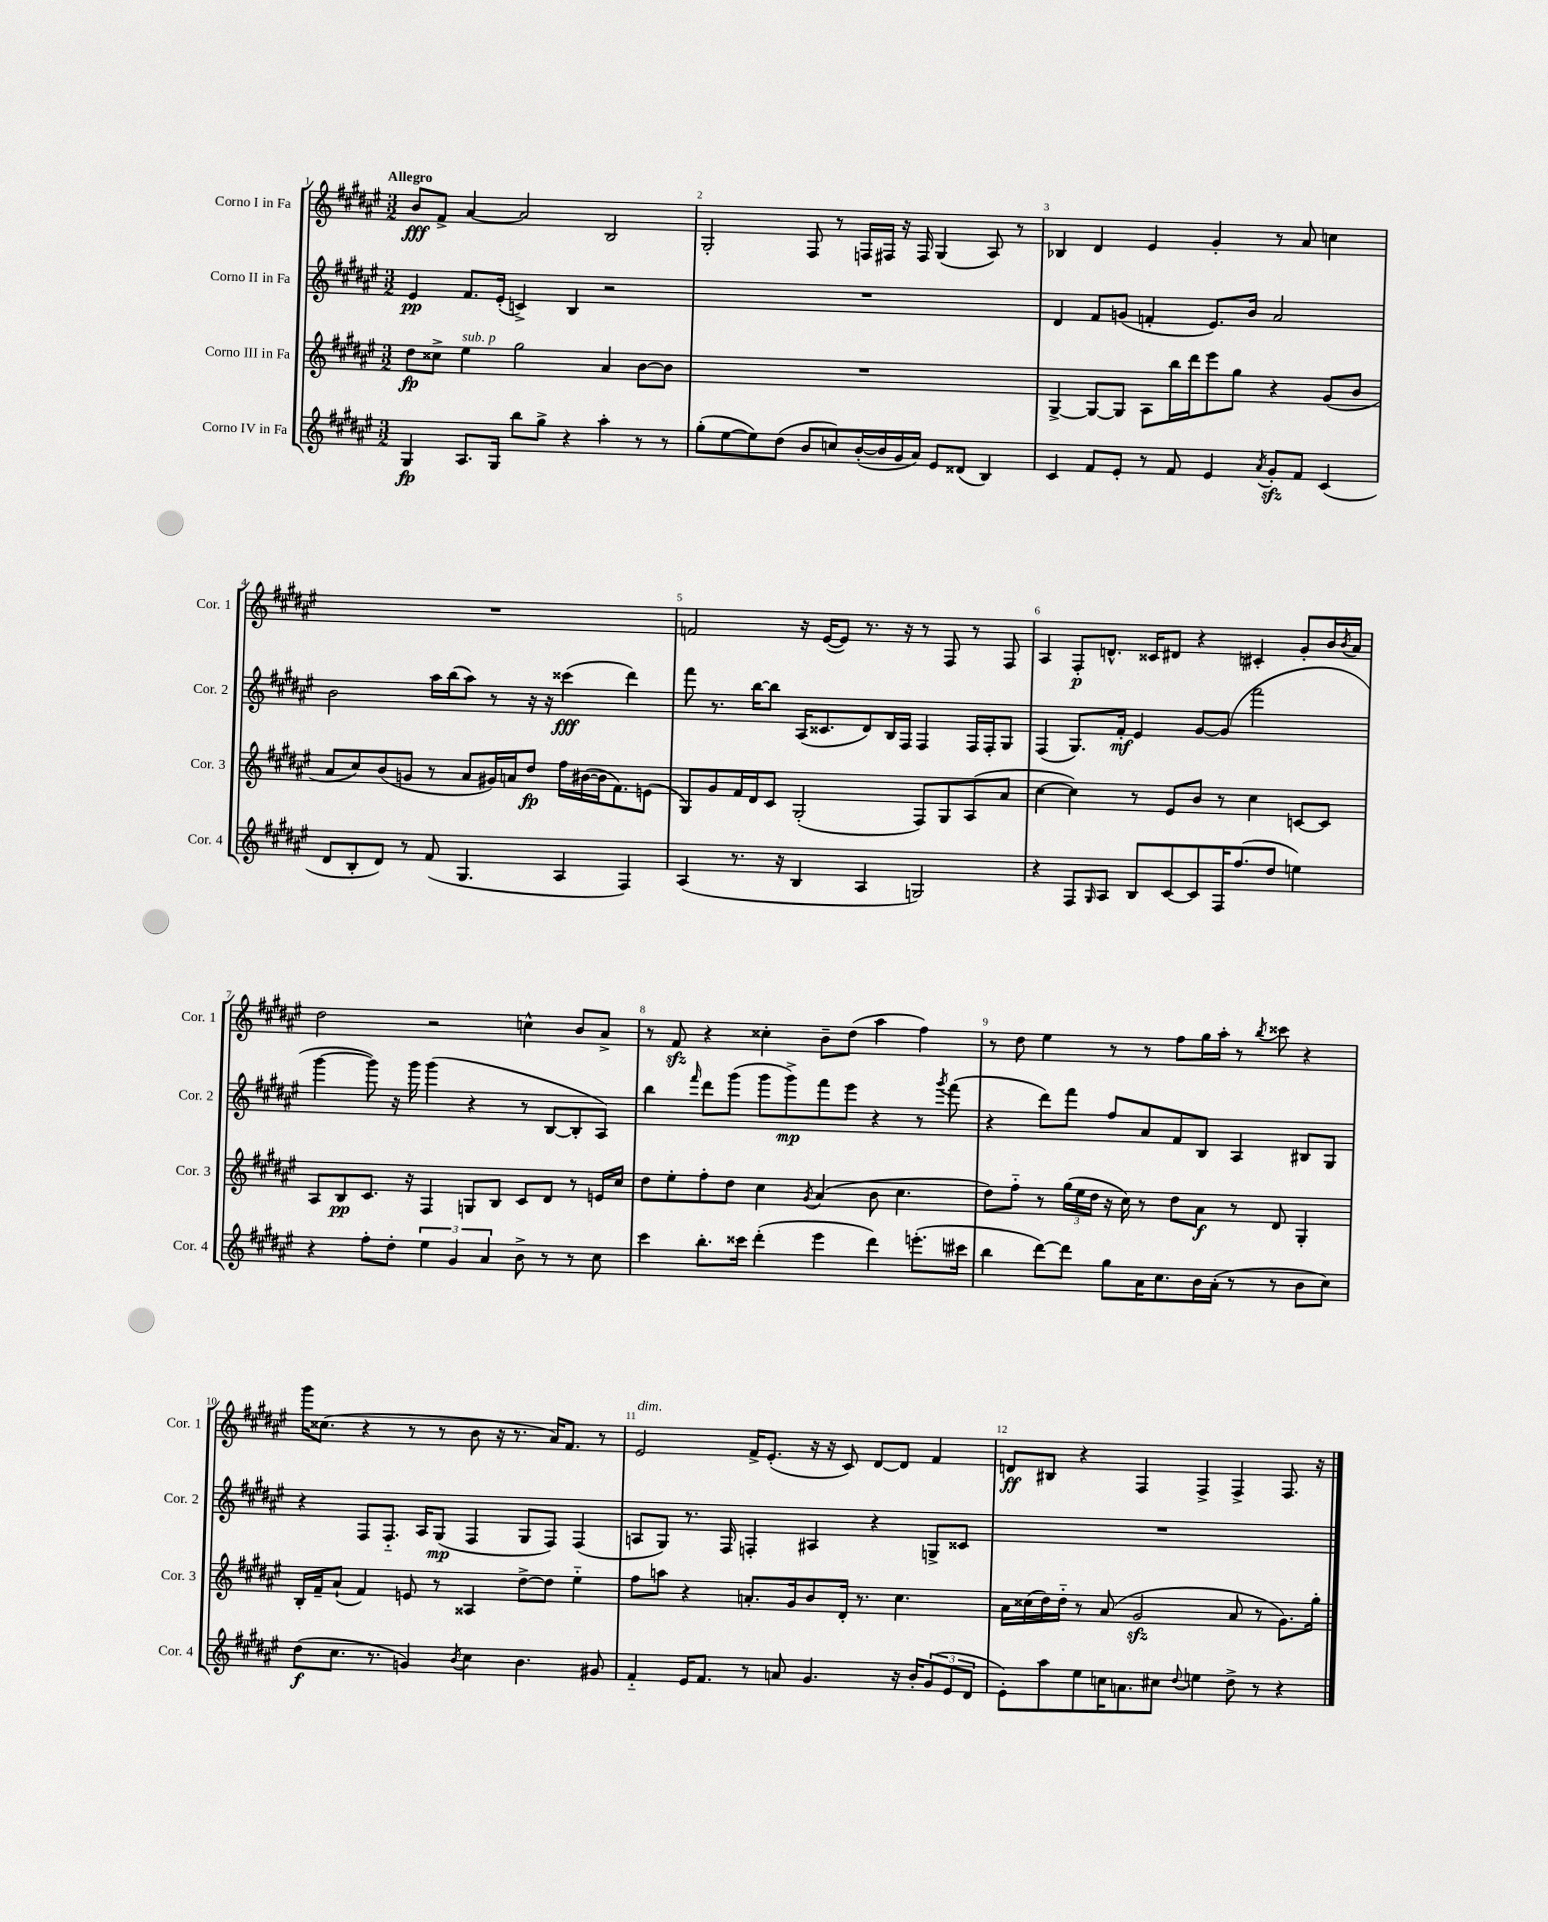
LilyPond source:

<<
\new StaffGroup <<
\new Staff = "s0" \with { instrumentName = "Corno I in Fa" shortInstrumentName = "Cor. 1" } {
    \clef treble \key fis \major \numericTimeSignature \time 3/2 \tempo "Allegro"
    b'8\fff fis'8-> ais'4~ ais'2 b2 |
    gis2-. fis8 r8 f16 fis16 r16 fis16 gis4( ais8) r8 |
    bes4 dis'4 eis'4 gis'4-. r8 ais'8 c''4 |
    R1. |
    f'2 r16 eis'16~( eis'8) r8. r16 r8 fis8 r8 fis8 |
    ais4 fis8-.\p d'8.-^ cisis'16 dis'8 r4 cis'4-. gis'8-. b'16 \acciaccatura { b'8 } ais'16 |
    dis''2 r2 c''4-^ b'8 ais'8-> |
    r8 fis'8\sfz r4 cisis''4-. b'8-- dis''8( ais''4 fis''4) |
    r8 dis''8 eis''4 r8 r8 fis''8 gis''16 ais''16-. r8 \acciaccatura { b''8 } cisis'''8 r4 |
    gis'''16 cisis''8.( r4 r8 r8 b'8 r16 r8. ais'16) fis'8. r8 |
    eis'2^\markup { \italic "dim." } fis'16-> eis'8.-.( r16 r16 cis'8) dis'8~ dis'8 fis'4 |
    d'8\ff bis8 r4 fis4 fis4-> fis4-> fis8. r16 \bar "|." |
}
\new Staff = "s1" \with { instrumentName = "Corno II in Fa" shortInstrumentName = "Cor. 2" } {
    \clef treble \key fis \major \numericTimeSignature \time 3/2
    eis'4\pp fis'8. eis'16-.( c'4->) b4 r2 |
    R1. |
    dis'4 fis'8 g'8( f'4-. eis'8.) b'16 ais'2 |
    b'2 ais''16 b''16( ais''8) r8 r16 r16 cisis'''4\fff( dis'''4) |
    fis'''8 r8. b''16~ b''8 ais16( cisis'8. dis'8) b16 fis16 fis4 fis16 fis16-. gis8 |
    fis4( gis8.) fis'16-.\mf eis'4 gis'8~ gis'8( fis'''2 |
    gis'''4~ gis'''8) r16 gis'''16 gis'''4( r4 r8 b8~ b8-. ais8) |
    b''4 \grace { fis'''16 } dis'''8 gis'''8( gis'''8 gis'''8->\mp) fis'''8 eis'''8 r4 r8 \acciaccatura { gis'''8 } fis'''8( |
    r4 dis'''8) fis'''8 fis''8 ais'8 fis'8 b8 ais4 bis8 gis8 |
    r4 fis8 fis8.-_ ais16 gis8\mp( fis4 gis8 fis8) fis4( |
    a8 gis8) r8. fis16 f4-. ais4 r4 g8-> cisis'8 |
    R1. \bar "|." |
}
\new Staff = "s2" \with { instrumentName = "Corno III in Fa" shortInstrumentName = "Cor. 3" } {
    \clef treble \key fis \major \numericTimeSignature \time 3/2
    dis''8\fp cisis''8-> eis''4^\markup { \italic "sub. p" } gis''2 ais'4 b'8~ b'8 |
    R1. |
    gis4~-> gis8~ gis8 ais8 b''16 dis'''16 eis'''8 gis''8 r4 gis'8( b'8 |
    ais'8 cis''8) b'8( g'8 r8 ais'8 gis'16) a'16 dis''8\fp fis''16 bis'16~( bis'16 fis'8.) e'8( |
    gis8) gis'8 fis'16 dis'16 cis'8 gis2-.( fis8) gis8 ais8( ais'8 |
    cis''4~ cis''4) r8 eis'8 b'8 r8 cis''4 c'8~ c'8 |
    ais8 b8\pp cis'8. r16 fis4 g8 b8 cis'8 dis'8 r8 e'16 cis''16 |
    dis''8 eis''8-. fis''8-. dis''8 cis''4 \acciaccatura { gis'8 } ais'4( b'8 cis''4. |
    dis''8) fis''8-_ r8 \tuplet 3/2 { gis''16( eis''16 dis''16 } r16 cis''16) r8 dis''8 ais'8\f r8 dis'8 gis4-. |
    b16-. fis'16-- ais'8-!( fis'4) e'8 r8 aisis4 dis''8~-> dis''8 eis''4-_ |
    fis''8 a''8 r4 a'8.-. gis'16 b'8 dis'16-. r8. cis''4. |
    ais'16 cisis''16( dis''16) dis''16-_ r8 ais'8( gis'2\sfz ais'8 r8 gis'8.) gis''16-. \bar "|." |
}
\new Staff = "s3" \with { instrumentName = "Corno IV in Fa" shortInstrumentName = "Cor. 4" } {
    \clef treble \key fis \major \numericTimeSignature \time 3/2
    gis4\fp ais8. gis16 b''8 gis''8-> r4 ais''4-. r8 r8 |
    gis''8-.( eis''8~ eis''8) dis''8( b'8 c''8) b'16~-.( b'16 gis'16 ais'16) eis'8 disis'8( b4) |
    cis'4 fis'8 eis'8-. r8 fis'8 eis'4 \acciaccatura { ais'8 } gis'8-.\sfz fis'8 cis'4( |
    dis'8 b8-. dis'8) r8 fis'8( gis4. ais4 fis4) |
    ais4( r8. r16 b4 ais4 g2) |
    r4 fis8 \grace { gis16 } ais8 b8 cis'8~ cis'8 fis16 fis''8.( dis''8 e''4) |
    r4 fis''8-. dis''8-. \tuplet 3/2 { eis''4 gis'4 ais'4 } b'8-> r8 r8 cis''8 |
    cis'''4 b''8.-. cisis'''16 dis'''4-.( eis'''4 dis'''4) e'''8.-.( cis'''16 |
    b''4 dis'''8~) dis'''8 gis''8 ais'16 cis''8. b'16 ais'16-.( r8 r8 b'8 cis''8) |
    dis''8\f( cis''8. r8. g'4) \acciaccatura { b'8 } cis''4 b'4. gis'8 |
    fis'4-_ eis'16 fis'8. r8 a'8 gis'4. r16 b'16-. \tuplet 3/2 { gis'8( eis'8 dis'8 } |
    eis'8-.) ais''8 eis''8 c''16 a'8. cis''8 \appoggiatura { dis''8 } e''4 dis''8-> r8 r4 \bar "|." |
}
>>
>>
\layout { \context { \Score \override BarNumber.break-visibility = ##(#f #t #t) barNumberVisibility = #all-bar-numbers-visible } }
